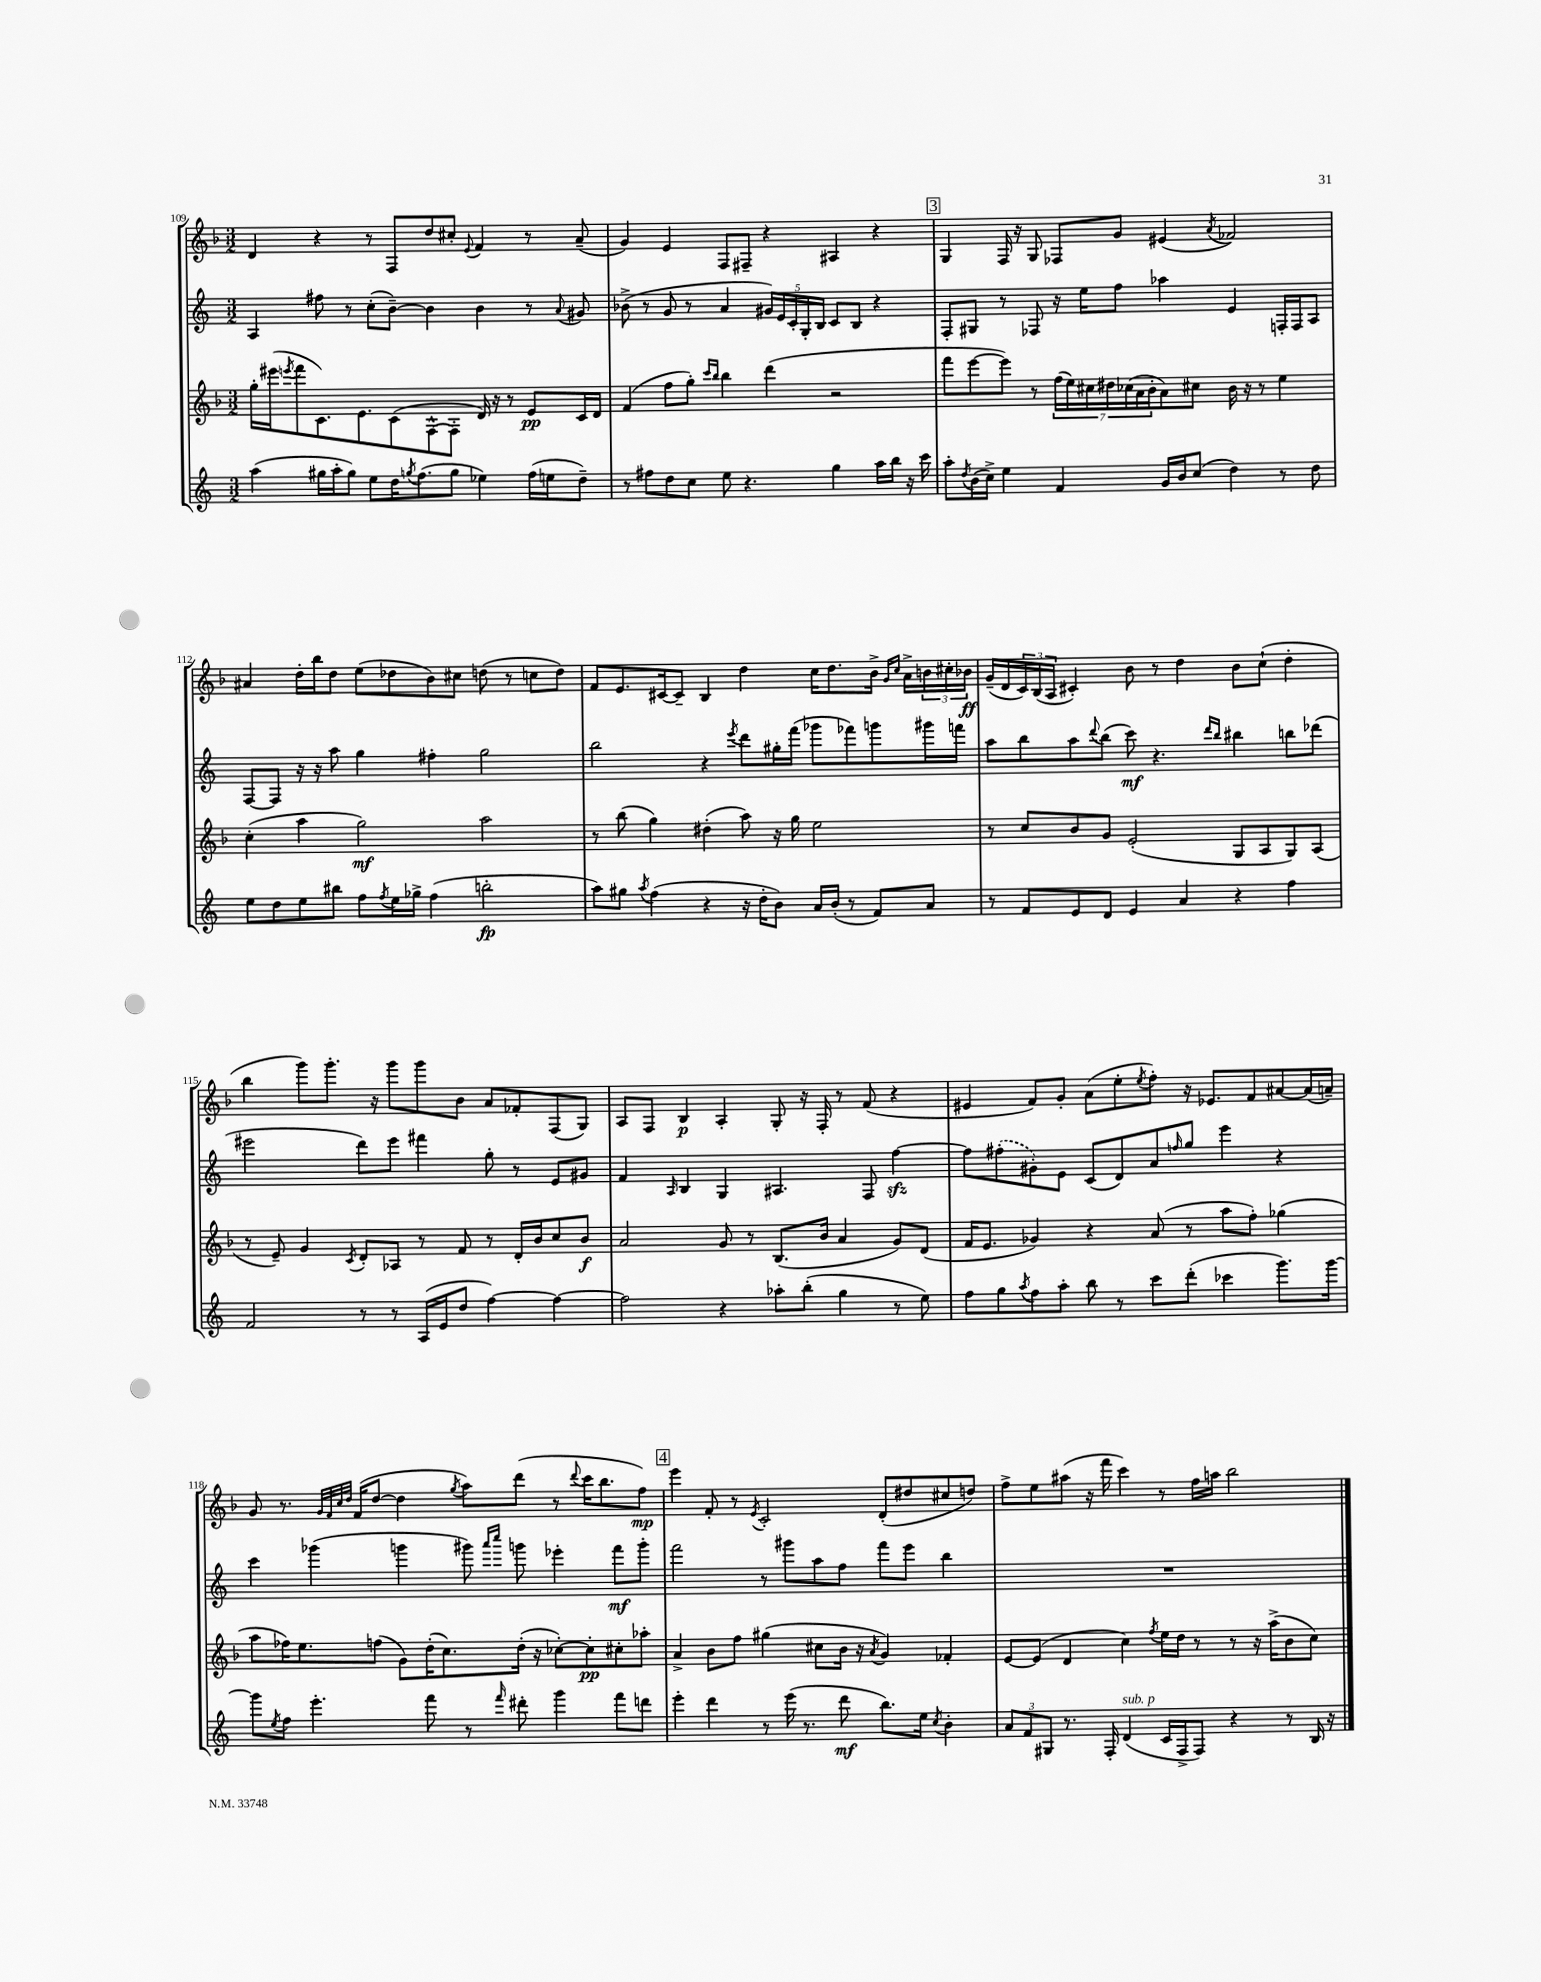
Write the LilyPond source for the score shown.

<<
\new StaffGroup <<
\new Staff = "s0" {
    \clef treble \key f \major \numericTimeSignature \time 3/2
    d'4 r4 r8 f8 d''8 cis''8-. \appoggiatura { e'8 } f'4 r8 a'8--( |
    g'4) e'4 f8 fis8-- r4 ais4 r4 |
    \mark \markup { \box "3" } g4 f16 r16 g8 fes8 g'8 eis'4( \acciaccatura { a'8 } fes'2) |
    ais'4 d''16-. bes''16 d''8 e''8( des''8 bes'8) cis''8 d''8( r8 c''8 d''8) |
    f'8 e'8. cis'16~ cis'8-- bes4 d''4 c''16 d''8. bes'16-> \grace { g'16 c''16 } a'16-> \tuplet 3/2 { b'16 cis''16-. bes'16\ff } |
    g'16--( d'16 \tuplet 3/2 { c'16) bes16( a16 } cis'4-.) bes'8 r8 d''4 bes'8 c''8-!( d''4-. |
    bes''4 g'''8) g'''8.-. r16 g'''8 g'''8 bes'8 a'8 fes'8-. f8( g8) |
    a8 f8 bes4\p a4-. g8-. r16 f16-. r8 f'8( r4 |
    eis'4 f'8) g'8-. a'8( e''8-. \acciaccatura { e''8 } f''8-.) r16 ees'8. f'8 ais'8~ ais'16( a'16--) |
    g'8 r8. \grace { g'32 f'32 c''32 d''32 } f'16( d''8~ d''4 \acciaccatura { g''8 } a''8) d'''8( r8 \appoggiatura { d'''8 } c'''16 bes''8. f''8\mp) |
    \mark \markup { \box "4" } e'''4 f'8-. r8 \acciaccatura { e'8 } c'2-. d'8-.( dis''8 cis''8 d''8) |
    f''8-> e''8 ais''8( r16 f'''16 c'''4) r8 f''16 a''16 bes''2 \bar "|." |
}
\new Staff = "s1" {
    \clef treble \key c \major \numericTimeSignature \time 3/2
    a4 fis''8 r8 c''8-.( b'8~--) b'4 b'4 r8 \appoggiatura { a'8 } gis'8 |
    bes'8->( r8 g'8 r8 a'4 \tuplet 5/4 { gis'16) e'16 c'16-. g16-. b16 } c'8 b8 r4 |
    \mark \markup { \box "3" } f8-. gis8 r8 fes8 r16 e''16 f''8 aes''4 e'4 f16-. f16 a8 |
    f8~ f8 r16 r16 a''8 g''4 fis''4-. g''2 |
    b''2 r4 \acciaccatura { e'''8 } d'''8 gis''16-. f'''16( ges'''8 fes'''8) g'''8 gis'''16 f'''16 |
    a''8 b''8 a''8 \appoggiatura { d'''8 } b''8( c'''8\mf) r4. \grace { d'''16 b''16 } bis''4 b''8 des'''8( |
    eis'''2 d'''8) eis'''8 fis'''4 g''8-. r8 e'8 gis'8 |
    f'4 \grace { a16 } b4 g4 ais4. f8 f''4~\sfz |
    f''8 \once \slurDashed fis''8-.( gis'8-.) e'8 c'8( d'8) a'8 \grace { f''16 } g''8 e'''4 r4 |
    c'''4 ges'''4( g'''4 gis'''8) \grace { a'''16 c''''16 } g'''8 ees'''4-. f'''8\mf g'''8-. |
    \mark \markup { \box "4" } f'''2 r8 gis'''8 a''8 f''8 f'''8 e'''8 b''4 |
    R1. \bar "|." |
}
\new Staff = "s2" {
    \clef treble \key f \major \numericTimeSignature \time 3/2
    g''16-. eis'''16( \acciaccatura { e'''8 } f'''8 c'8.) e'8. c'8( f8~-^ f8-. d'16) r16 r8 e'8\pp c'16 d'16 |
    f'4( f''8 g''8-.) \grace { c'''16 bes''16 } bes''4 d'''4( r2 |
    \mark \markup { \box "3" } f'''8 e'''8~ e'''8) r8 \tuplet 7/4 { f''16( e''16) cis''16 dis''16 ces''16( a'16 bes'16-. } a'8) cis''8 bes'16 r16 r8 e''4 |
    c''4-.( a''4 g''2\mf) a''2 |
    r8 bes''8( g''4) dis''4-.( a''8) r16 g''16 e''2 |
    r8 c''8 bes'8 g'8 e'2-.( g8 a8 g8) a8( |
    r8 e'8--) g'4 \acciaccatura { c'8 } d'8-. aes8 r8 f'8 r8 d'16-. bes'16 c''8 bes'8\f |
    a'2 g'8 r8 bes8.( bes'16 a'4 g'8) d'8( |
    f'16 e'8. ges'4) r4 a'8( r8 a''8 f''8-.) ges''4( |
    a''8 fes''16) e''8. f''8( g'8) d''16-.( c''8.) d''16-.( r16 ces''8~-.) ces''8-.\pp cis''8-. aes''8-. |
    \mark \markup { \box "4" } a'4-> bes'8 f''8 gis''4( cis''8 bes'16 r16 \acciaccatura { a'8 } g'4) fes'4-. |
    e'8~ e'8( d'4 c''4) \acciaccatura { f''8 } e''16 d''16 r8 r8 r16 a''16->( bes'8 c''8) \bar "|." |
}
\new Staff = "s3" {
    \clef treble \key c \major \numericTimeSignature \time 3/2
    a''4( gis''16 a''16-. gis''8) e''8 d''16 \acciaccatura { g''8 } f''8.( g''8 ees''4) f''16( e''16 d''8--) |
    r8 fis''8 d''8 c''8 e''8 r4. g''4 a''16 b''16 r16 c'''16 |
    \mark \markup { \box "3" } a''8-. \acciaccatura { d''8 } b'16( c''16->) e''4 f'4 g'16 b'16 c''8( d''4) r8 d''8 |
    e''8 d''8 e''8 bis''8 f''8 \acciaccatura { f''8 } e''16 ges''16-> f''4( b''2-.\fp |
    a''8) gis''8 \acciaccatura { a''8 } f''4( r4 r16 d''16-. b'8) a'16 b'16-.( r8 f'8) a'8 |
    r8 f'8 e'8 d'8 e'4 a'4 r4 f''4 |
    f'2 r8 r8 a16( e'16 d''8 f''4~) f''4~ |
    f''2 r4 aes''8-. b''8-.( g''4 r8 e''8) |
    f''8 g''8 \acciaccatura { a''8 } f''8 a''8-. b''8 r8 c'''8 d'''8-.( ces'''4 g'''8.) g'''16~ |
    g'''8 \acciaccatura { e''8 } f''8 e'''4.-. f'''8 r8 \grace { f'''16 } dis'''8-. g'''4 f'''8 d'''8 |
    \mark \markup { \box "4" } e'''4-. d'''4 r8 e'''16( r8. d'''8\mf b''8.) e''16 \acciaccatura { c''8 } b'4-. |
    \tuplet 3/2 { a'8 f'8 gis8 } r8. f16-. d'4^\markup { \italic "sub. p" }( c'16 f16-> f8) r4 r8 b16 r16 \bar "|." |
}
>>
>>
\layout { \context { \Score currentBarNumber = #109 } }
